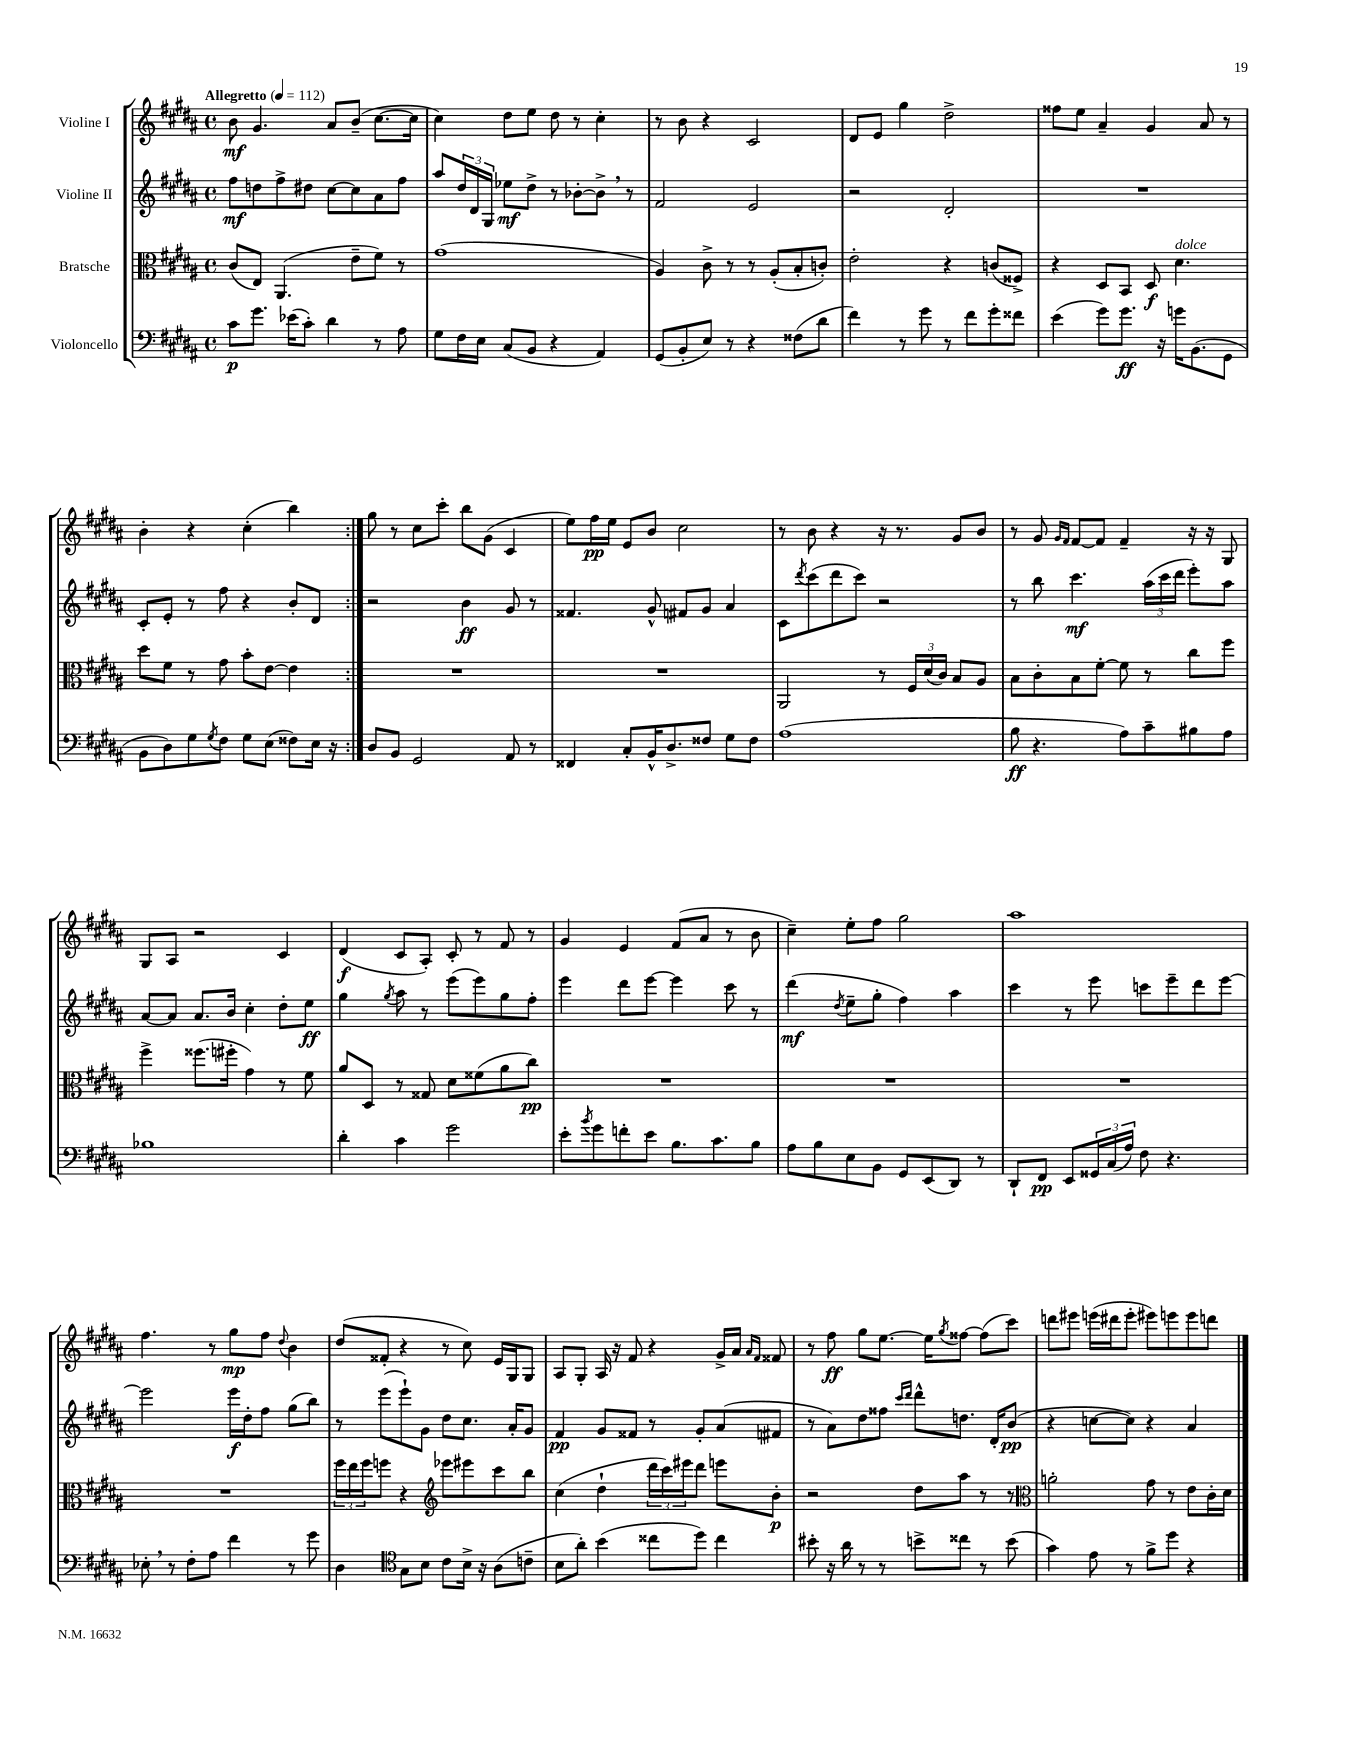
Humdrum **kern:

**kern	**kern	**kern	**kern
*staff4	*staff3	*staff2	*staff1
*clefF4	*clefC3	*clefG2	*clefG2
*k[f#c#g#d#a#]	*k[f#c#g#d#a#]	*k[f#c#g#d#a#]	*k[f#c#g#d#a#]
*M4/4	*M4/4	*M4/4	*M4/4
*met(c)	*met(c)	*met(c)	*met(c)
*MM112	*MM112	*MM112	*MM112
8c#\L	(8c#/L	8ff#\L	8b\
8.g#\J	8E/J)	8dd\	4.g#/
.	(4.AA#/	8ff#^\	.
(16e-\LK	.	.	.
8c#'\J)	.	8dd#\J	.
4d#\	.	[8cc#\L	8a#/L
.	8e~\L	8cc#\]	(8b~/J
8r	8f#\J)	8a#\	[8.cc#\L
8A#\	8r	8ff#\J	.
.	.	.	16cc#\]Jk
=	=	=	=
8G#\L	(1g#	8aa#/L	4cc#\)
16F#\L	.	24dd#/L	.
.	.	24d#/	.
16E\JJ	.	.	.
.	.	24G#/JJ	.
(8C#/L	.	8ee-\L	8dd#\L
8BB/J	.	8dd#^\J	8ee\J
4r	.	8r	8dd#\
.	.	[8b-'\L	8r
4AA#/)	.	8b-^\]J	4cc#'\
.	.	8r	.
=	=	=	=
(8GG#/L	4A#/)	2f#/	8r
8BB'/	.	.	8b\
8E/J)	8c#^\	.	4r
8r	8r	.	.
4r	8r	2e/	2c#/
.	(8A#'/L	.	.
(8F##\L	8B'/	.	.
8d#\J	8c'/J)	.	.
=	=	=	=
4f#\)	2e'\	2r	8d#/L
.	.	.	8e/J
8r	.	.	4gg#\
8g#\	.	.	.
8r	4r	2d#'/	2dd#^\
8f#\L	.	.	.
8g#'\	(8c/L	.	.
8f##\J	8F##^/J)	.	.
=	=	=	=
(4e\	4r	1r	8ff##\L
.	.	.	8ee\J
8g#\L)	8D#/L	.	4a#~/
8.g#\J	8BB/J	.	.
.	8D#/	.	4g#/
16r	.	.	.
16g\LK	4.d#\	.	.
(8.BB\	.	.	.
.	.	.	8a#/
8GG#\J	.	.	8r
=	=	=	=
8BB\L	8dd#\L	8c#'/L	4b'\
8D#\)	8f#\J	8e'/J	.
8G#\	8r	8r	4r
8qG#/	.	.	.
8F#\J	8g#\	8ff#\	.
8G#\L	8b'\L	4r	(4cc#'\
(8E\J	[8e\J	.	.
8F##\L)	4e\]	8b'/L	4bb\)
16E\Jk	.	8d#/J	.
16r	.	.	.
=:|!	=:|!	=:|!	=:|!
8D#/L	1r	2r	8gg#\
8BB/J	.	.	8r
2GG#/	.	.	8cc#\L
.	.	.	8ccc#'\J
.	.	4b\	8bb\L
.	.	.	(8g#\J
8AA#/	.	8g#/	4c#/
8r	.	8r	.
=	=	=	=
4FF##/	1r	4.f##/	8ee\L)
.	.	.	16ff#\L
.	.	.	16ee\JJ
8C#'/L	.	.	8e/L
16BB^^/K	.	8g#^^/	8b/J
8.D#^/	.	.	.
.	.	8f#/L	2cc#\
8F##/J	.	8g#/J	.
8G#\L	.	4a#/	.
8F##\J	.	.	.
=	=	=	=
(1A#	2AA#/	8c#\L	8r
.	.	8qddd#/	.
.	.	(8ccc#\	8b\
.	.	8ddd#\	4r
.	.	8ccc#\J)	.
.	8r	2r	16r
.	.	.	8.r
.	24F#/LL	.	.
.	(24d#/	.	.
.	24c#/JJ)	.	.
.	8B/L	.	8g#/L
.	8A#/J	.	8b/J
=	=	=	=
8B\	8B\L	8r	8r
4.r	8c#'\	8bb\	8g#/
.	.	.	16qqg#/LL
.	.	.	16qqf#/JJ
.	8B\	4.ccc#\	[8f#/L
.	[8f#'\J	.	8f#/]J
8A#\L)	8f#\]	.	4f#~/
8c#~\	8r	(24aa#\LL	.
.	.	24ccc#\	.
.	.	24ddd#\JJ	.
8B#\	8cc#\L	8eee'\L)	16r
.	.	.	16r
8A#\J	8ff#\J	8aa#\J	8G#/
=	=	=	=
1B-	4ff#^\	[8a#/L	8G#/L
.	.	8a#/]J	8A#/J
.	(8.ff##\L	8.a#/L	2r
.	16ff#'\Jk	16b/Jk	.
.	4g#\)	4cc#'\	.
.	8r	8dd#'\L	4c#/
.	8f#\	8ee\J	.
=	=	=	=
4d#'\	8a#/L	4gg#\	(4d#/
.	8D#/J	.	.
.	.	8qgg#/	.
4c#\	8r	8aa#\	8c#/L
.	8G##/	8r	8A#'/J)
2g#\	8d#\L	(8eee\L	8c#'/
.	(8f##\	8eee\)	8r
.	8a#\	8gg#\	8f#/
.	8cc#\J)	8ff#'\J	8r
=	=	=	=
8e'\L	1r	4eee\	4g#/
8qb/	.	.	.
8g#\	.	.	.
8f'\	.	8ddd#\L	4e/
8e\J	.	[8eee\J	.
8.B\L	.	4eee\]	(8f#/L
.	.	.	8a#/J
8.c#\	.	.	.
.	.	8ccc#\	8r
8B\J	.	8r	8b\
=	=	=	=
8A#\L	1r	(4ddd#\	4cc#~\)
8B\	.	.	.
.	.	8qdd#/	.
8E\	.	8ee~\L	8ee'\L
8BB\J	.	8gg#'\J	8ff#\J
8GG#/L	.	4ff#\)	2gg#\
(8EE/	.	.	.
8DD#/J)	.	4aa#\	.
8r	.	.	.
=	=	=	=
8DD#`/L	1r	4ccc#\	1aa#
8FF#/J	.	.	.
8EE/L	.	8r	.
24GG##/L	.	8eee\	.
(24C#/	.	.	.
24A#/JJ)	.	.	.
8F#\	.	8ccc\L	.
4.r	.	8eee~\	.
.	.	8ddd#\	.
.	.	[8eee\J	.
=	=	=	=
8E-'\	1r	2eee\]	4.ff#\
8r	.	.	.
8F#'\L	.	.	.
8A#\J	.	.	8r
4f#\	.	16eee\LL	8gg#\L
.	.	16dd#'\J	.
.	.	8ff#\J	8ff#\J
.	.	.	8qqdd#/
8r	.	(8gg#\L	4b\
8g#\	.	8bb\J)	.
=	=	=	=
4D#\	24ff#\LL	8r	(8dd#/L
.	24ee\	.	.
.	24ff#\J	.	.
.	8ff\J	(8eee\L	8f##'/J
*clefC4	*	*	*
8G#\L	4r	8eee`\)	4r
8B\J	.	8g#\J	.
*	*clefG2	*	*
8c#\L	8eee-\L	8dd#\L	8r
16B^\Jk	8eee#\	8.cc#\J	8cc#\)
16r	.	.	.
(8A#\L	8ccc#\	.	16e/LL
.	.	16a#'/LK	16G#/J
8c~\J	8bb\J	8g#/J	8G#/J
=	=	=	=
8B\L	(4cc#\	4f#/	8A#/L
8a#'\J)	.	.	8G#'/J
(4b\	4dd#`\	8g#/L	16A#/
.	.	.	16r
.	.	8f##/J	8f#/
8cc##\L	24ddd#\LL	8r	4r
.	24ccc#\)	.	.
.	24eee#\J	.	.
8dd#\J)	8ddd#\J	8g#'/L	.
4cc##\	8eee\L	(8a#/	16g#^/LL
.	.	.	16a#/JJ
.	.	.	16qqa#/LL
.	.	.	16qqf#/JJ
.	8b'\J	8f#/J	8f##/
=	=	=	=
8b#'\	2r	8r	8r
16r	.	8a#\L)	8ff#\
16a#\	.	.	.
8r	.	8dd#\	8gg#\L
8r	.	8ff##\J	[8.ee\J
.	.	16qqccc#/LL	.
.	.	16qqddd#/JJ	.
8b^\L	8dd#\L	8ddd#^^\L	.
.	.	.	16ee\]LK
.	.	.	8qgg#/
8cc##\J	8aa#\J	8.dd\J	[8ff##\J
8r	8r	.	(8ff##\]L
.	.	16d#'/LK	.
(8b\	8r	(8b/J	8ccc#\J)
=	=	=	=
*	*clefC3	*	*
4g#\)	2a'\	4r	8ddd\L
.	.	.	8eee#\J
8e\	.	[8cc\L	(16eee\LL
.	.	.	16ddd#\J
8r	.	8cc\]J)	8eee'\J
8f#^\L	8g#\	4r	8eee#\L)
8dd#\J	8r	.	8eee\
4r	8e\L	4a#/	8eee\
.	16c#'\L	.	8ddd\J
.	16d#\JJ	.	.
==	==	==	==
*-	*-	*-	*-
